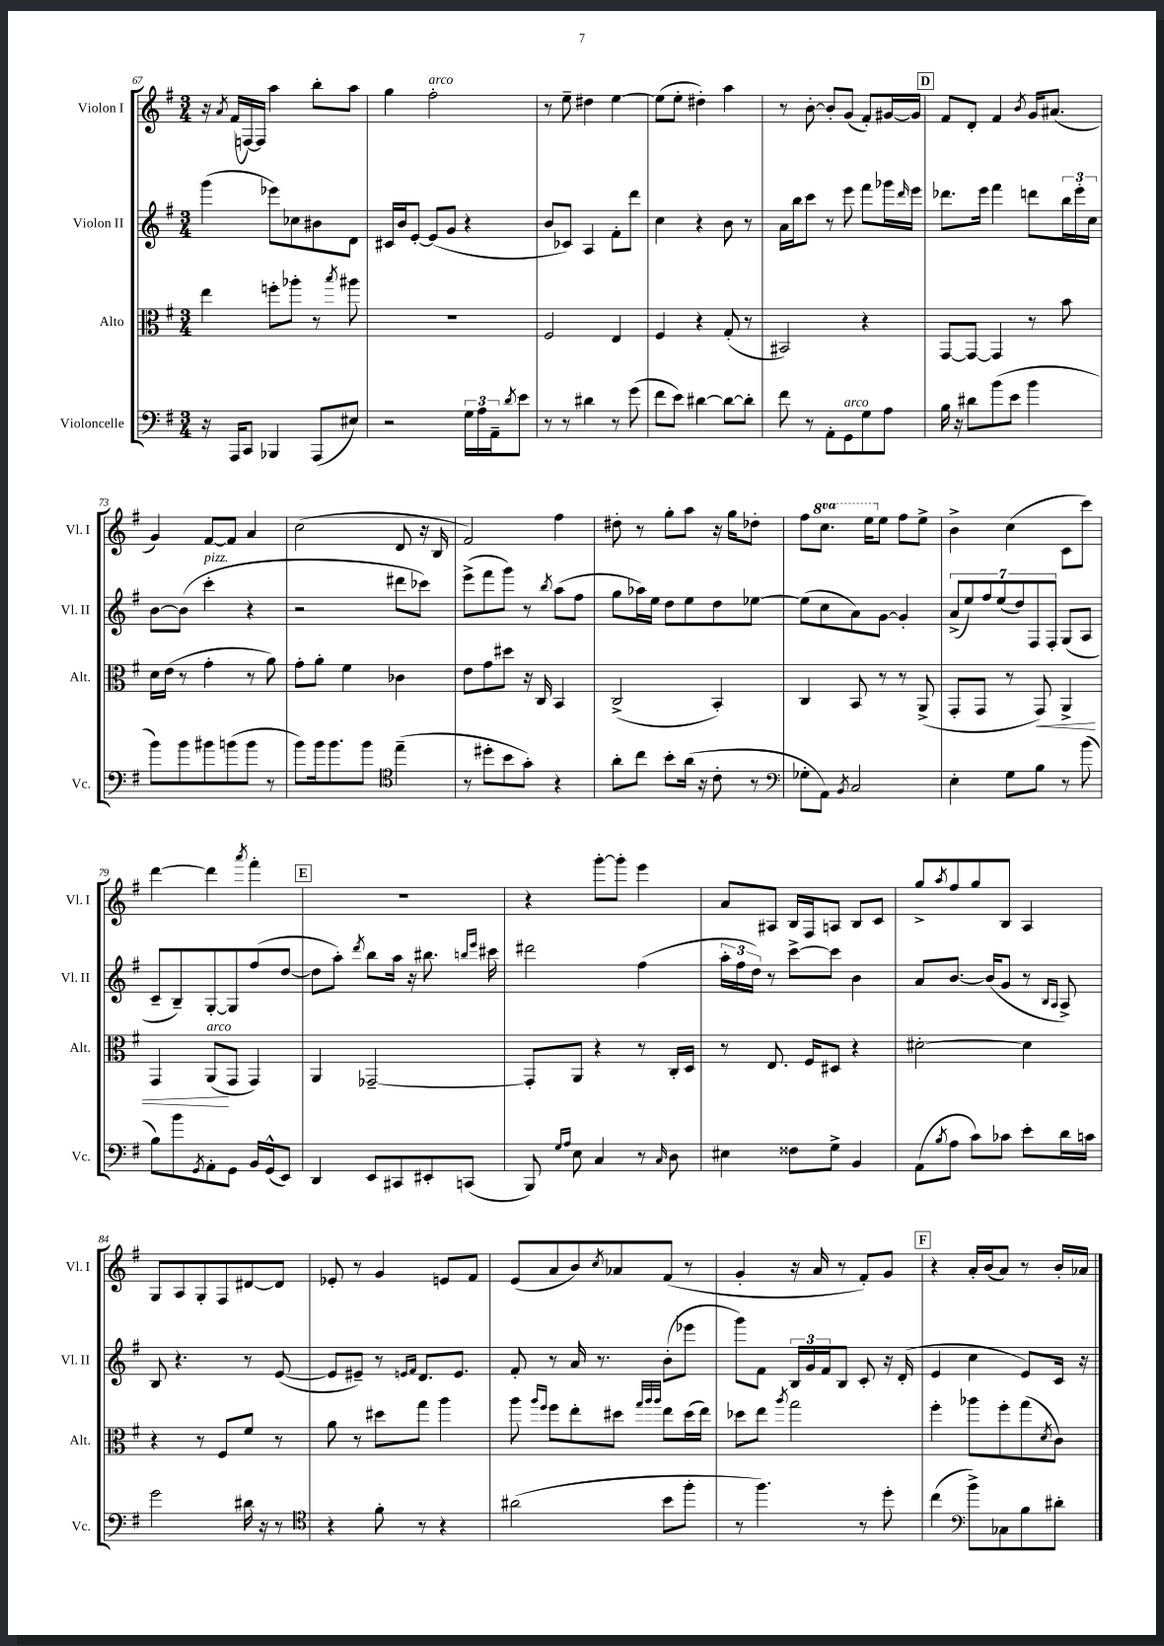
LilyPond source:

<<
\new StaffGroup <<
\new Staff = "s0" \with { instrumentName = "Violon I" shortInstrumentName = "Vl. I" } {
    \clef treble \key g \major \numericTimeSignature \time 3/4 \set Staff.ottavationMarkups = #ottavation-simple-ordinals
    r16 \acciaccatura { a'8 } fis'16( f16~) f16 a''4 b''8-. a''8 |
    g''4 fis''2-.^\markup { \italic "arco" } |
    r8 e''8-- dis''4 e''4~ |
    e''8( e''8-. dis''4-.) a''4 |
    r8 b'8~-. b'8-. g'8( fis'8-.) gis'16~ gis'16 |
    \mark \markup { \box "D" } fis'8 d'8-. fis'4 \acciaccatura { b'8 } g'16 ais'8.( |
    g'4) fis'8~ fis'8 a'4 |
    c''2( d'8 r16 b16 |
    fis'2) fis''4 |
    dis''8-. r8 g''8-. a''8 r16 g''16 des''8-. |
    fis''8 \ottava #1 c'''8. e'''16 \ottava #0 e''8 fis''8 e''8-> |
    b'4-> c''4( c'8 c'''8) |
    d'''4~ d'''4 \acciaccatura { a'''8 } fis'''4-. |
    \mark \markup { \box "E" } R2. |
    r4 g'''8~-. g'''8-. e'''4 |
    a'8 ais8 b16 fis16 a8 b8 c'8 |
    g''8-> \acciaccatura { a''8 } fis''8 g''8 b8 a4 |
    g8 a8 g8-. fis8 dis'8~ dis'8 |
    ees'8-. r8 g'4 e'8 fis'8 |
    e'8( a'8 b'8) \acciaccatura { c''8 } aes'8 fis'8( r8 |
    g'4-. r16 a'16 r8 fis'8-.) g'8 |
    \mark \markup { \box "F" } r4 a'16-. b'16( a'8) r8 b'16-. aes'16 \bar "|." |
}
\new Staff = "s1" \with { instrumentName = "Violon II" shortInstrumentName = "Vl. II" } {
    \clef treble \key g \major \numericTimeSignature \time 3/4
    g'''4( ees'''8) ces''8 bis'8 d'8 |
    cis'16 b'16 e'8~-. e'8( g'8 r4 |
    b'8 ces'8) a4 fis'8-. d'''8 |
    c''4 r4 b'8 r8 |
    a'16 b''16 c'''8 r8 e'''8 fis'''8 ges'''16 \grace { d'''16 } e'''16 |
    \mark \markup { \box "D" } des'''8. e'''16 fis'''4 d'''8 \tuplet 3/2 { b''16 e'''16-. c''16 } |
    b'8~ b'8( c'''4-.^\markup { \italic "pizz." } r4 |
    r2 dis'''8 ces'''8) |
    e'''8->( fis'''8 g'''8) r8 \acciaccatura { b''8 } a''8( fis''8 |
    g''8 aes''16) e''16 d''8 e''8 d''8 ees''8~ |
    ees''8( c''8 a'8) g'8~ g'4-. |
    \tuplet 7/4 { a'8->( e''8) fis''8 e''8( d''8) fis8 fis8-. } g8( a8 |
    c'8-- b8--) g8~-. g8 fis''8( d''8~ |
    \mark \markup { \box "E" } d''8 a''8-.) \acciaccatura { d'''8 } b''8 a''16 r16 bis''8. \grace { b''16 e'''16 } cis'''16 |
    dis'''2 fis''4( |
    \tuplet 3/2 { a''16-. fis''16 d''16) } r8 c'''8~-> c'''8 b'4 |
    a'8 b'8.~ b'16( g'8 r8 \grace { b16 a16 } a8->) |
    b8 r4. r8 e'8~( |
    e'8 eis'8--) r8 \grace { e'16 fis'16 } d'8. e'8. |
    fis'8-. r8 a'16 r8. b'8-.( ees'''8 |
    g'''8) fis'8 \tuplet 3/2 { b16 g'16 fis'16 } b8 c'8-. r16 d'16-.( |
    \mark \markup { \box "F" } e'4 c''4 e'8) c'16 r16 \bar "|." |
}
\new Staff = "s2" \with { instrumentName = "Alto" shortInstrumentName = "Alt." } {
    \clef alto \key g \major \numericTimeSignature \time 3/4
    e''4 f''8-. aes''8-. r8 \acciaccatura { b''8 } ais''8 |
    R2. |
    fis2 e4 |
    fis4 r4 g8-.( r8 |
    bis,2) r4 |
    \mark \markup { \box "D" } g,8~ g,8~ g,4 r8 b'8 |
    d'16 e'16( r8 g'4-. r8 a'8) |
    g'8-. a'8-. fis'4 ces'4 |
    e'8 g'8 dis''8 r16 c16 b,4 |
    c2->( b,4-.) |
    c4 b,8 r8 r8 a,8->( |
    g,8-. g,8 r8 g,8\<) a,4-> |
    g,4 a,8\!^\markup { \italic "arco" }( g,8 g,4) |
    \mark \markup { \box "E" } a,4 ges,2~-- |
    ges,8-. a,8 r4 r8 c16-. d16 |
    r8 e8. fis16 dis8 r4 |
    dis'2~-. dis'4 |
    r4 r8 fis8 fis'8 r8 |
    a'8 r8 dis''8 g''8 a''4 |
    a''8 \grace { a''16 fis''16 } fis''8 e''8-. dis''8 \grace { g''32 a''32 a''32 } e''8 dis''16( e''16) |
    des''8 e''8 \acciaccatura { a''8 } g''2 |
    \mark \markup { \box "F" } fis''4-. aes''8 fis''8-. g''8( \acciaccatura { d'8 } c'8) \bar "|." |
}
\new Staff = "s3" \with { instrumentName = "Violoncelle" shortInstrumentName = "Vc." } {
    \clef bass \key g \major \numericTimeSignature \time 3/4
    r16 a,,16 c,8 bes,,4 a,,8( eis8) |
    r2 \tuplet 3/2 { g16 a16 a,16-- } \acciaccatura { d'8 } e'8 |
    r8 r8 dis'4 r8 g'8( |
    fis'8 e'8) dis'4~ dis'8~ dis'8-. |
    fis'8 r8 a,8-. g,8^\markup { \italic "arco" } g8 a8 |
    \mark \markup { \box "D" } b16 r16 dis'8 b'8( e'8 b'4 |
    b'8) b'8 bis'8 b'8( b'8 r8 |
    b'8) b'16 b'8. b'8 \clef tenor e''4--( |
    r8 dis''8-. b'8 g'8-.) r4 |
    a'8-. c''8 b'8-. a'16( r16 c'8-. r8 |
    \clef bass ges8-. a,8) \acciaccatura { b,8 } c2 |
    e4-. g8 b8 r8 b'8( |
    b8) b'8 \acciaccatura { g,8 } a,8-. g,8 b,16 g,16-^( e,8) |
    \mark \markup { \box "E" } d,4 e,8 cis,8 eis,8-. c,8( |
    b,,8) \grace { g16 a16 } e8 c4 r8 \grace { c16 } d8 |
    eis4 fisis8 g8-> b,4 |
    a,8( \acciaccatura { b8 } a8 c'8) ces'8 e'8-. d'16 c'16 |
    g'2 dis'16 r16 r8 |
    \clef tenor r4 fis'8-. r8 r4 |
    ais'2( b'8 fis''8-. |
    r8 fis''4.) r8 d''8-. |
    \mark \markup { \box "F" } c''4( \clef bass b'8->) ces8 b8 dis'8-. \bar "|." |
}
>>
>>
\layout { \context { \Score currentBarNumber = #67 } }
